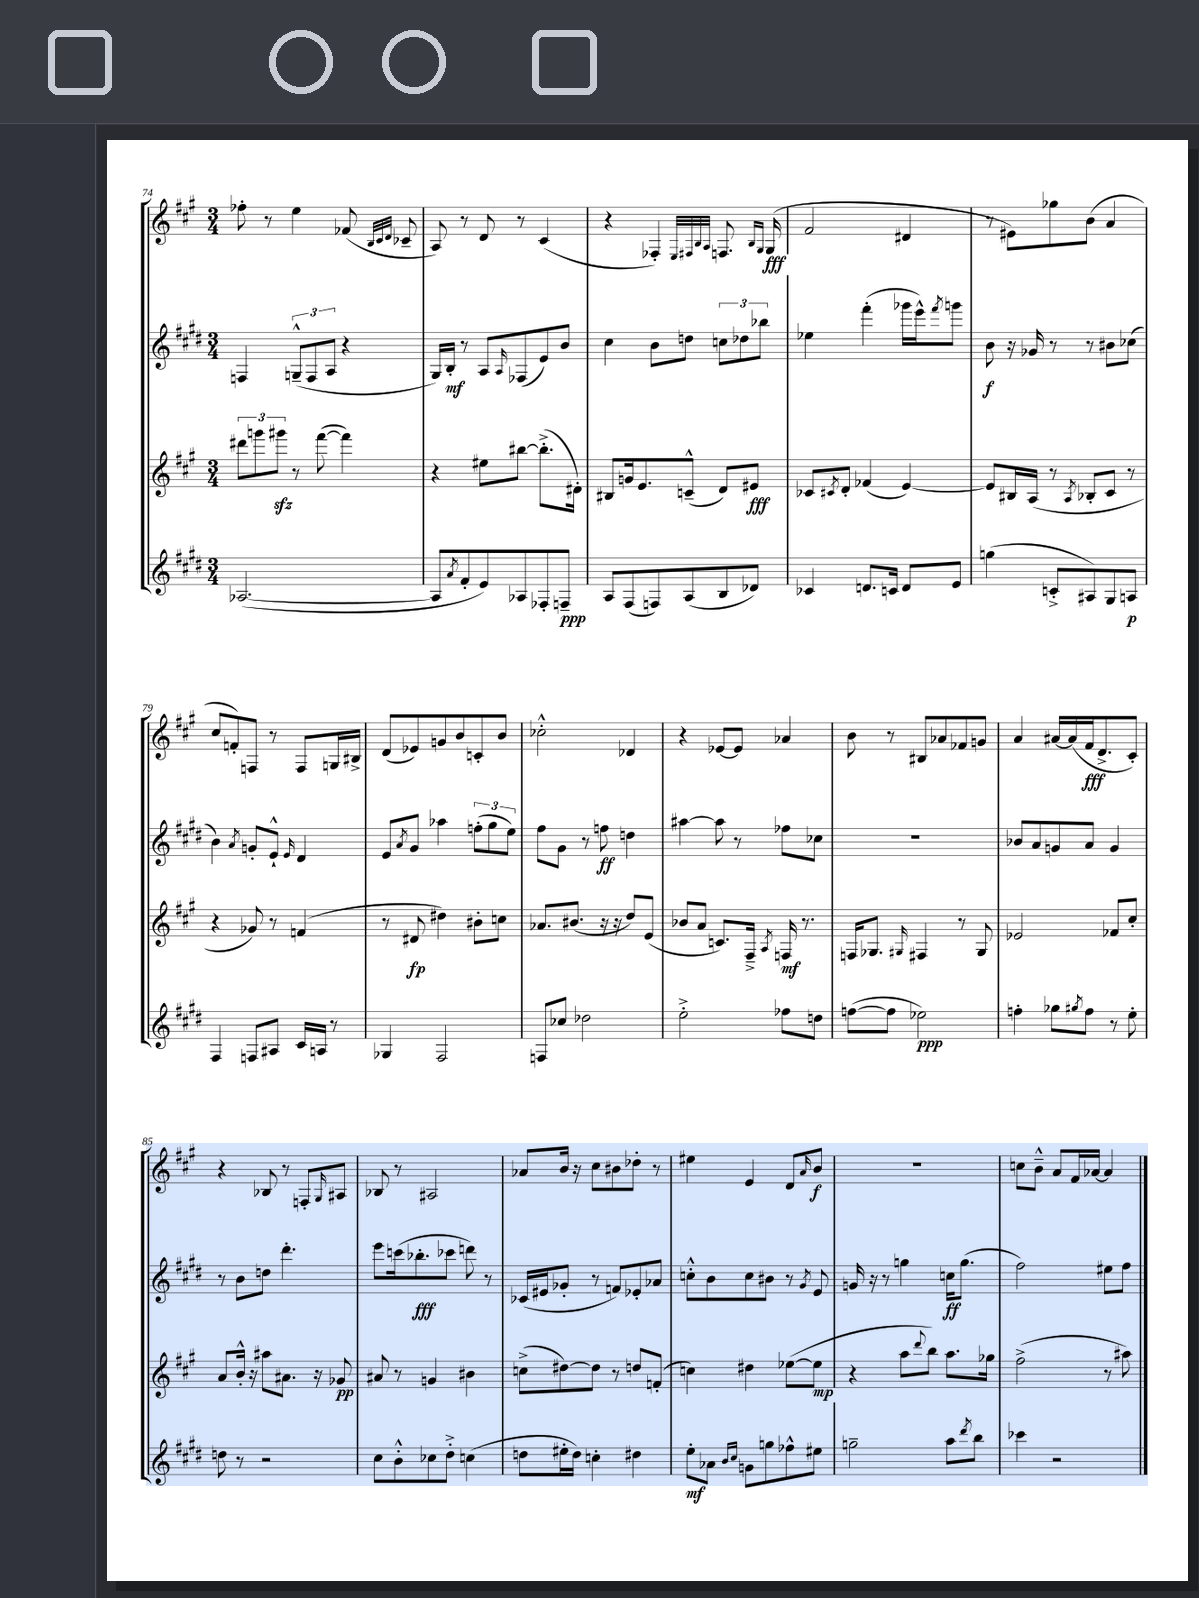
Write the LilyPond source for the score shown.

<<
\new StaffGroup <<
\new Staff = "s0" {
    \clef treble \key a \major \numericTimeSignature \time 3/4
    fes''8-. r8 e''4 fes'8( \grace { b32 cis'32 d'32 } ces'8-- |
    a8) r8 d'8 r8 cis'4( |
    r4 fes4-.) \grace { e32 fis32 b32 a32 } f8. \grace { b16 gis16 } gis16\fff( |
    fis'2 dis'4 |
    r8 eis'8) ges''8 b'8( a'4 |
    cis''8 f'8-.) f8 r8 f8 g16 bis16-> |
    d'8( ees'8) g'8 b'8 c'8-. b'8 |
    ces''2-.-^ des'4 |
    r4 ees'8~ ees'8 aes'4 |
    b'8 r8 bis8 aes'8 fes'8 g'8 |
    a'4 ais'16~ ais'16( fis'16\fff d'8.-> cis'8-.) |
    r4 bes8 r8 f8-. \grace { gis16 } ais8 |
    bes8 r8 ais2 |
    aes'8 b'16 r16 cis''8 bis'8 des''8-. r8 |
    eis''4 e'4 d'8 \grace { a'16 } b'8\f |
    R2. |
    c''8 b'8---^ a'8 fis'16 aes'16~ aes'4 \bar "|." |
}
\new Staff = "s1" {
    \clef treble \key e \major \numericTimeSignature \time 3/4
    f4 \tuplet 3/2 { g8---^( f8 a8 } r4 |
    gis16) b16-.\mf r8 a8 \grace { a16 } fes8( e'8) b'8 |
    cis''4 b'8 d''8 \tuplet 3/2 { c''8 des''8 bes''8 } |
    ees''4 fis'''4-.( ges'''16 e'''16-^) \acciaccatura { fis'''8 } g'''8 |
    b'8\f r16 ges'16 r8 r8 bis'8 ces''8( |
    b'4) \acciaccatura { a'8 } g'8-. e'8-!-^ \grace { e'16 } dis'4 |
    e'8 \acciaccatura { a'8 } gis'8 aes''4 \tuplet 3/2 { f''8-.( gis''8 e''8) } |
    fis''8 gis'8 r8 f''8\ff d''4 |
    ais''4~ ais''8 r8 fes''8 ces''8 |
    R2. |
    bes'8 a'8 g'8 a'8 g'4 |
    r8 b'8 d''8 dis'''4.-. |
    e'''8 c'''16( bes''8.-.\fff ces'''8 d'''8) r8 |
    ces'16( eis'16 ges'8-. r8 f'8) ees'8-. aes'8 |
    c''8-.-^ b'8 c''8 bis'8 r8 \acciaccatura { gis'8 } e'8 |
    g'16 r16 r8 g''4 c''16\ff g''8.( |
    fis''2) eis''8 fis''8 \bar "|." |
}
\new Staff = "s2" {
    \clef treble \key a \major \numericTimeSignature \time 3/4
    \tuplet 3/2 { dis'''8 g'''8 gis'''8\sfz } r8 fis'''8~( fis'''4) |
    r4 eis''8 bis''8~ bis''8.-.->( dis'16-.) |
    bis8 g'16 e'8. c'8---^( d'8) eis'8\fff |
    ces'8 \acciaccatura { cis'8 } d'8-. fes'4( e'4~) |
    e'8 bis16 a16( r8 \acciaccatura { a8 } bes8-. cis'8 r8 |
    r4 ges'8) r8 f'4( |
    r8 dis'8\fp dis''4) bis'8-. c''8 |
    aes'8. bis'8.( r16 r16 d''8) e'8( |
    bes'8 a'8 c'8.) fis16---> \acciaccatura { a8 } f16\mf r8. |
    f16 ges8. \grace { gis16 } fis4 r8 gis8 |
    ees'2 fes'8 cis''8-. |
    a'8 b'16-.-^ r16 ais''8 ais'8. r16 ges'8\pp |
    ais'8 r8 g'4 bis'4 |
    c''8->( dis''8~) dis''8 r8 d''8 f'8-.( |
    c''4) dis''4 ees''8~( ees''8\mp |
    r4 a''8 \appoggiatura { d'''8 } b''8) a''8. ges''16 |
    fis''2->( r8 ais''8) \bar "|." |
}
\new Staff = "s3" {
    \clef treble \key e \major \numericTimeSignature \time 3/4
    aes2.~( |
    aes8 \acciaccatura { a'8 } fis'8-. e'8) aes8 fes8-. f8--\ppp |
    a8 fis8( f8) a8( b8 des'8) |
    ces'4 d'8. c'16 d'8 e'8 |
    g''4( c'8-.-> ais8) gis8 a8\p |
    fis4 f8 ais8 cis'16 a16 r8 |
    ges4 fis2 |
    f8 ces''8 des''2 |
    e''2-.-> fes''8 d''8 |
    f''8~( f''8 ees''2\ppp) |
    f''4-. ges''8 \acciaccatura { gis''8 } f''8 r8 e''8-. |
    d''8 r8 r2 |
    cis''8 b'8-.-^ ces''8 dis''8-.-> c''4( |
    d''8 eis''16-. d''16) c''4-. dis''4 |
    e''8-.\mf aes'8 \grace { b'16 cis''16 } g'8 g''8 fes''8-^ eis''8 |
    g''2-- a''8 \acciaccatura { dis'''8 } b''8 |
    ces'''4 r2 \bar "|." |
}
>>
>>
\layout { \context { \Score currentBarNumber = #74 } }
